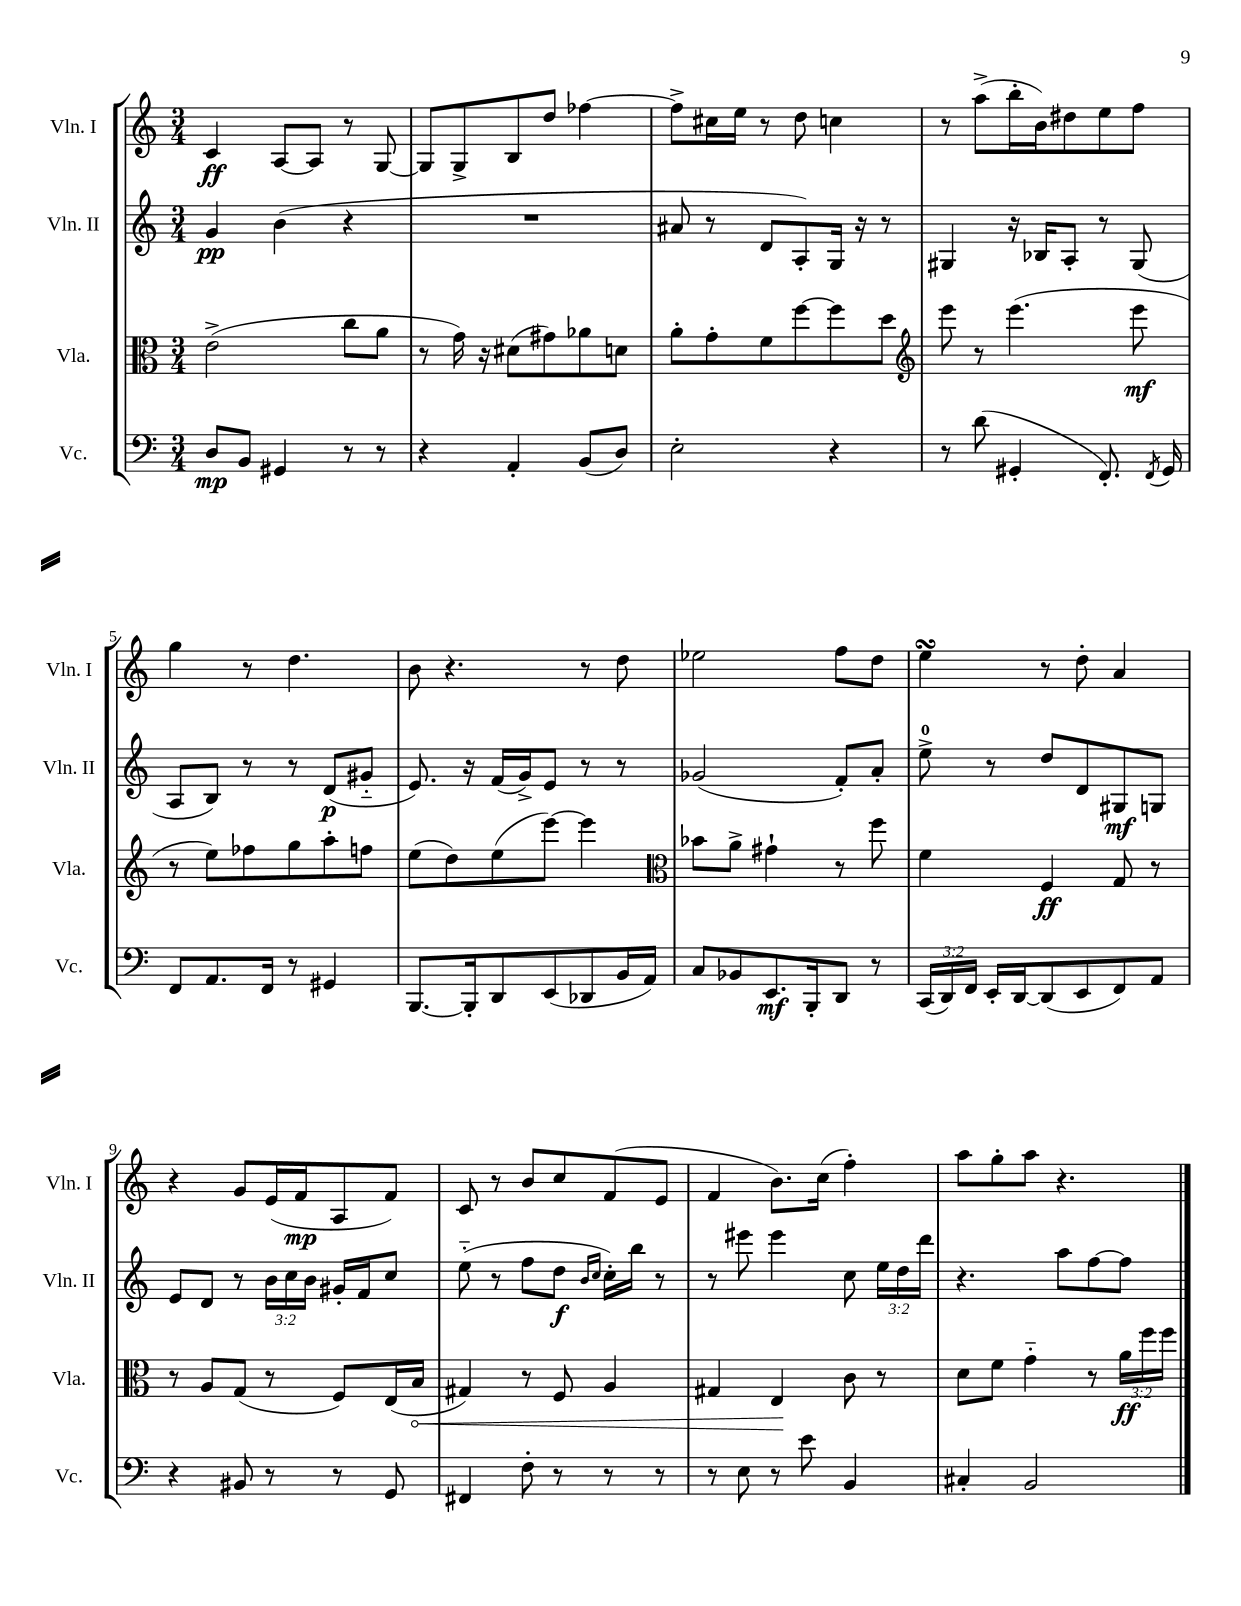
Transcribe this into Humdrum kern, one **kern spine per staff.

**kern	**kern	**kern	**kern
*staff4	*staff3	*staff2	*staff1
*clefF4	*clefC3	*clefG2	*clefG2
*k[]	*k[]	*k[]	*k[]
*M3/4	*M3/4	*M3/4	*M3/4
8D	(2e^	4g	4c
8BB	.	.	.
4GG#	.	(4b	[8A
.	.	.	8A]
8r	8cc	4r	8r
8r	8a	.	[8G
=	=	=	=
4r	8r	2.r	8G]
.	16g)	.	8G^
.	16r	.	.
4AA'	(8d#	.	8B
.	8g#)	.	8dd
(8BB	8a-	.	[4ff-
8D)	8d	.	.
=	=	=	=
2E'	8a'	8a#	8ff-^]
.	8g'	8r	16cc#
.	.	.	16ee
.	8f	8d	8r
.	[8ff	8A')	8dd
4r	8ff]	16G	4cc
.	.	16r	.
.	8dd	8r	.
=	=	=	=
*	*clefG2	*	*
8r	8eee	4G#	8r
(8d	8r	.	(8aa^
4GG#'	(4.eee	16r	16bb'
.	.	16B-	16b)
.	.	8A'	8dd#
8.FF')	.	8r	8ee
.	8eee	(8G#	8ff
8qFF	.	.	.
16GG#	.	.	.
=	=	=	=
8FF	8r	8A	4gg
8.AA	8ee)	8B)	.
.	8ff-	8r	8r
16FF	.	.	.
8r	8gg	8r	4.dd
4GG#	8aa'	(8d	.
.	8ff	8g#'~	.
=	=	=	=
[8.BBB	(8ee	8.e)	8b
.	8dd)	.	4.r
16BBB']	.	16r	.
8DD	(8ee	(16f	.
.	.	16g^)	.
(8EE	[8eee)	8e	.
8DD-	4eee]	8r	8r
16BB	.	8r	8dd
16AA)	.	.	.
=	=	=	=
*	*clefC3	*	*
8C	8b-	(2g-	2ee-
8BB-	8a^	.	.
8.EE	4g#`	.	.
16BBB'	.	.	.
8DD	8r	8f')	8ff
8r	8ff	8a'	8dd
=	=	=	=
(24CC	4f	8ee^	4ee
24DD)	.	.	.
24FF	.	.	.
16EE'	.	8r	.
[16DD	.	.	.
(8DD]	4F	8dd	8r
8EE	.	8d	8dd'
8FF)	8G	8G#	4a
8AA	8r	8G	.
=	=	=	=
4r	8r	8e	4r
.	8A	8d	.
8BB#	(8G	8r	8g
8r	8r	24b	(16e
.	.	24cc	.
.	.	.	16f
.	.	24b	.
8r	8F)	16g#'	8A
.	.	16f	.
8GG	(16E	8cc	8f)
.	16B	.	.
=	=	=	=
4FF#	4G#)	(8ee'~	8c
.	.	8r	8r
8F'	8r	8ff	8b
8r	8F	8dd	8cc
.	.	16qqb	.
.	.	16qqcc	.
8r	4A	16cc')	(8f
.	.	16bb	.
8r	.	8r	8e
=	=	=	=
8r	4G#	8r	4f
8E	.	8eee#	.
8r	4E	4eee#	8.b)
8e	.	.	.
.	.	.	(16cc
4BB	8c	8cc	4ff')
.	8r	24ee	.
.	.	24dd	.
.	.	24ddd	.
=	=	=	=
4C#'	8d	4.r	8aa
.	8f	.	8gg'
2BB	4g'~	.	8aa
.	.	8aa	4.r
.	8r	[8ff	.
.	24a	8ff]	.
.	24ff	.	.
.	24ff	.	.
==	==	==	==
*-	*-	*-	*-
